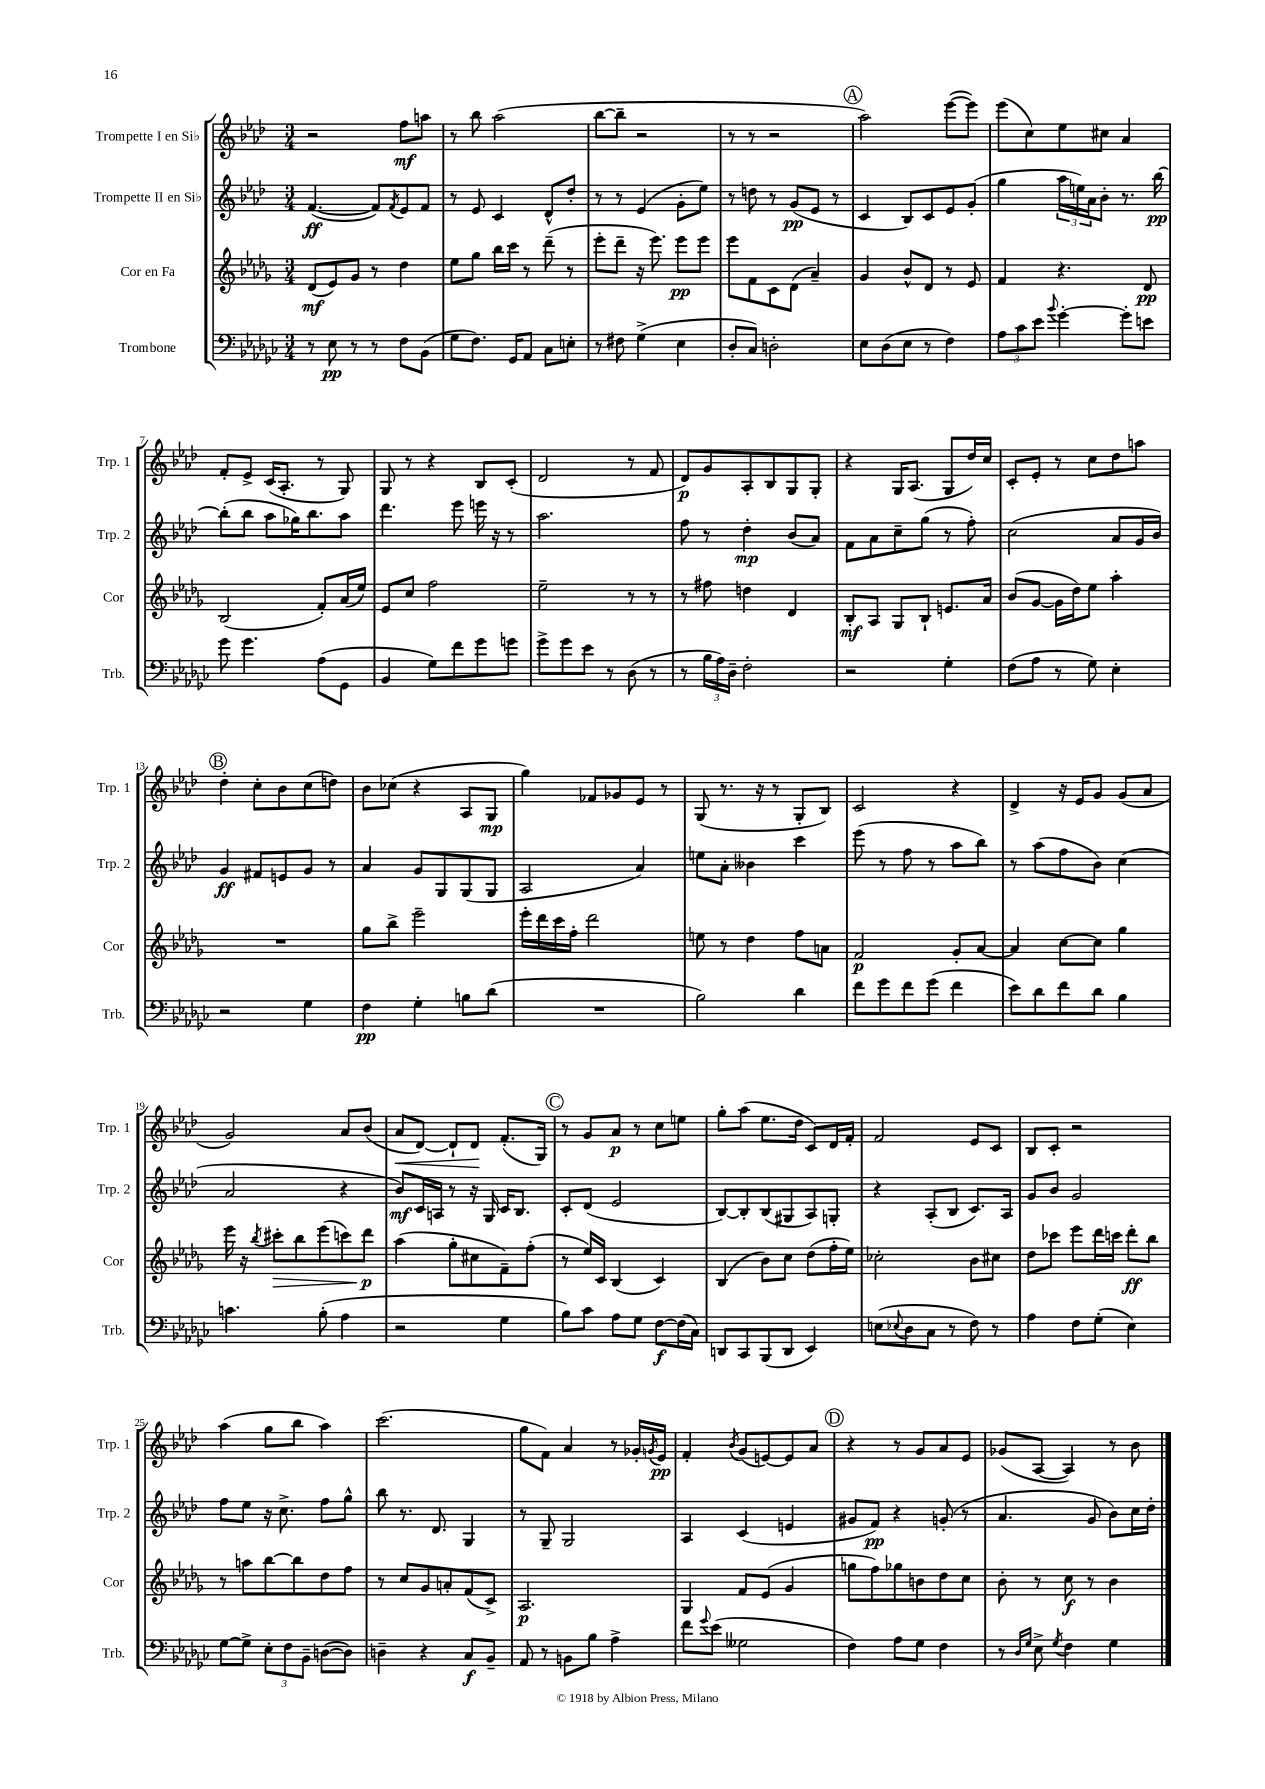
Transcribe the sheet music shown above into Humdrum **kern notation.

**kern	**kern	**kern	**kern
*staff4	*staff3	*staff2	*staff1
*clefF4	*clefG2	*clefG2	*clefG2
*k[b-e-a-d-g-c-]	*k[b-e-a-d-g-]	*k[b-e-a-d-]	*k[b-e-a-d-]
*M3/4	*M3/4	*M3/4	*M3/4
8r	(8d-	([4.f	2r
8E-	8e-)	.	.
8r	8g-	.	.
8r	8r	8f])	.
.	.	8qf	.
8F	4dd-	8e-	8ff
(8BB-	.	8f	8aa
=	=	=	=
8G-	8ee-	8r	8r
8.F)	8gg-	8e-	8bb-
.	16bb-	4c	(2aa-
16GG-	16ccc	.	.
8AA-	8r	.	.
8C-	(8ddd-~	8d-^^	.
8E'	8r	8dd-'	.
=	=	=	=
8r	8eee-'	8r	[8bb-
8F#	8ddd-~	8r	8bb-~]
(4G-^	16r	(4e-	2r
.	8.eee-)	.	.
4E-	8eee-	8g'	.
.	8eee-	8ee-)	.
=	=	=	=
8D-'	8eee-	8r	8r
8C-)	8f	8dd	8r
2D'	8c	8r	2r
.	(8d-	(8g	.
.	4a-~)	8e-	.
.	.	8r	.
=	=	=	=
8E-	4g-	4c	2aa-)
(8D-	.	.	.
8E-	8b-^^	8B-)	.
8r	8d-	8c	.
4F)	8r	8e-	([8eee-
.	8e-	(8g'	8eee-])
=	=	=	=
12A-	4f	4gg	(8eee-
12c-	.	.	.
.	.	.	8cc)
12e-	.	.	.
8qqb-	.	.	.
[4g-'	4.r	24aa-	8ee-
.	.	24ee)	.
.	.	24a-	.
.	.	8b-'	8cc#
8g-']	.	8.r	4a-
8e	8d-	.	.
.	.	[16bb-	.
=	=	=	=
8g-	(2B-	(8bb-']	8f'
4.g-	.	8bb-	8e-^
.	.	8aa-	(16c
.	.	.	8.A-'
.	.	16gg-)	.
.	.	8.bb-	.
(8A-	8f')	.	8r
8GG-	(16a-	8aa-	8G)
.	16ee-)	.	.
=	=	=	=
4BB-	8e-	4.ddd-	8G
.	8cc	.	8r
8G-)	2ff	.	4r
8f	.	8eee-	.
8g-	.	16eee	8B-
.	.	16r	.
8g	.	8r	(8c'
=	=	=	=
8g-^	2ee-~	2.aa-	2d-
8g-	.	.	.
8e-	.	.	.
8r	.	.	.
(8D-	8r	.	8r
8r	8r	.	8f
=	=	=	=
8r	8r	8ff	8d-)
24B-	8ff#	8r	8g
24A-)	.	.	.
24D-~	.	.	.
2F'	4dd	4dd-'	8A-'
.	.	.	8B-
.	4d-	(8b-	8G
.	.	8a-)	8G'
=	=	=	=
2r	8B-'	8f	4r
.	8A-	8a-	.
.	8G-	8cc~	16G
.	.	.	(8.A-
.	8B-`	(8gg	.
4G-'	8.e	8r	8G
.	.	8ff')	16dd-)
.	16a-	.	16cc
=	=	=	=
(8F	(8b-	(2cc	8c'
8A-	[8g-	.	8e-'
8r	16g-]	.	8r
.	16dd-)	.	.
8G-)	8ee-	.	8cc
4E-'	4aa-'	8a-	8dd-
.	.	16g	8aa
.	.	16b-)	.
=	=	=	=
2r	2.r	4g	4dd-'
.	.	8f#	8cc'
.	.	8e	8b-
4G-	.	8g	(8cc
.	.	8r	8dd)
=	=	=	=
4F	8gg-	4a-	8b-
.	8bb-^	.	(8cc-
4G-'	2eee-~	8g	4r
.	.	8G	.
8B	.	(8G	8A-
(8d-	.	8G	8G
=	=	=	=
2.r	16eee-'	2A-	4gg)
.	16ddd-	.	.
.	16ccc	.	.
.	16ff'	.	.
.	2ddd-	.	8f-
.	.	.	8g-
.	.	4a-)	8e-
.	.	.	8r
=	=	=	=
2B-)	8ee	8ee	(8G
.	8r	8a-'	8.r
.	4dd-	4b--	.
.	.	.	16r
.	.	.	8r
4d-	8ff	4ccc	8G'
.	8a	.	8B-)
=	=	=	=
8f	2f	(8eee-	2c
8g-	.	8r	.
8f	.	8ff	.
(8g-	.	8r	.
4f	8g-'	8aa-	4r
.	[8a-	8bb-)	.
=	=	=	=
8e-)	4a-]	8r	4d-^
8d-	.	(8aa-	.
8f	[8cc	8ff	16r
.	.	.	16e-
8d-	8cc]	8b-)	8g
4B-	4gg-	(4cc	(8g
.	.	.	8a-
=	=	=	=
4.c	16eee-	2a-	2g)
.	16r	.	.
.	8qbb-	.	.
.	8ccc#'	.	.
.	8bb-	.	.
(8B-'	(8eee-	.	.
4A-	8ccc)	4r	8a-
.	8ddd-	.	(8b-
=	=	=	=
2r	(4aa-	8b-)	8a-
.	.	16c	[8d-)
.	.	16A	.
.	8gg-'	8r	8d-`]
.	8cc#	16r	8d-
.	.	16G	.
4G-	8f~)	16c	(8.f'
.	.	8.B-	.
.	(8ff'	.	.
.	.	.	16G)
=	=	=	=
8B-)	8r	8c'	8r
8c-	16ee-)	(8d-	8g
.	16c	.	.
8A-	(4B-	2e-	8a-
8G-	.	.	8r
[8F	4c)	.	8cc
(16F]	.	.	8ee
16C-)	.	.	.
=	=	=	=
8DD	(4B-	[8B-)	8gg'
8CC-	.	8B-']	(8aa-
(8BBB-	8b-)	(8B-	8.ee-
8DD	8cc	8G#	.
.	.	.	16dd-
4EE-)	(8dd-	8A-)	8c)
.	16ff'	8G'	16d-
.	16ee-)	.	16f'
=	=	=	=
(8E	2cc-'	4r	2f
8qqE-	.	.	.
8D-	.	.	.
8C-	.	(8A-'	.
8r	.	8B-	.
8F)	8b-	8.c)	8e-
8r	8cc#	.	8c
.	.	16A-	.
=	=	=	=
4A-	8dd-	8g	8B-
.	8ccc-	8b-	8c'
8F	8eee-	2g	2r
(8G-'	16ddd-	.	.
.	16ccc	.	.
4E-)	8ddd-'	.	.
.	8bb-	.	.
=	=	=	=
[8G-	8r	8ff	(4aa-
8G-^]	8aa	8ee-	.
12E-'	[8bb-	16r	8gg
.	.	8.cc^	.
12F	.	.	.
.	8bb-]	.	8bb-
12BB-~	.	.	.
([8D	8dd-	8ff	4aa-)
8D])	8ff	8gg^^	.
=	=	=	=
4D~	8r	8bb-	(2.ccc
.	8cc	8.r	.
4r	8g-	.	.
.	.	8.d-	.
.	8a'	.	.
8C-	(8f	4G	.
8BB-~	8c^)	.	.
=	=	=	=
8AA-	2.A-	8r	8gg
8r	.	8G~	8f)
8BB	.	2G	4a-
8B-	.	.	.
4A-^	.	.	8r
.	.	.	16g-'
.	.	.	8qg
.	.	.	16e-
=	=	=	=
8f	4G-	4A-	4f'
8qqg-	.	.	.
(8e-	.	.	.
.	.	.	8qb-
2G--	8f	(4c	(8g
.	(8e-	.	[8e)
.	4g-	4e	8e]
.	.	.	8a-
=	=	=	=
4F)	8gg	8g#	4r
.	8ff)	8f)	.
8A-	8gg-	4r	8r
8G-	8b	.	8g
4F	8dd-	(8g'	8a-
.	8cc	8r	8e-
=	=	=	=
8r	8b-'	4.a-	(8g-
16qqD-	.	.	.
16qqG-	.	.	.
8E-^	8r	.	[8A-
8qG-	.	.	.
4F	8cc	.	4A-])
.	8r	8g	.
4G-	4b-	8b-)	8r
.	.	16cc	8b-
.	.	16dd-'	.
==	==	==	==
*-	*-	*-	*-
